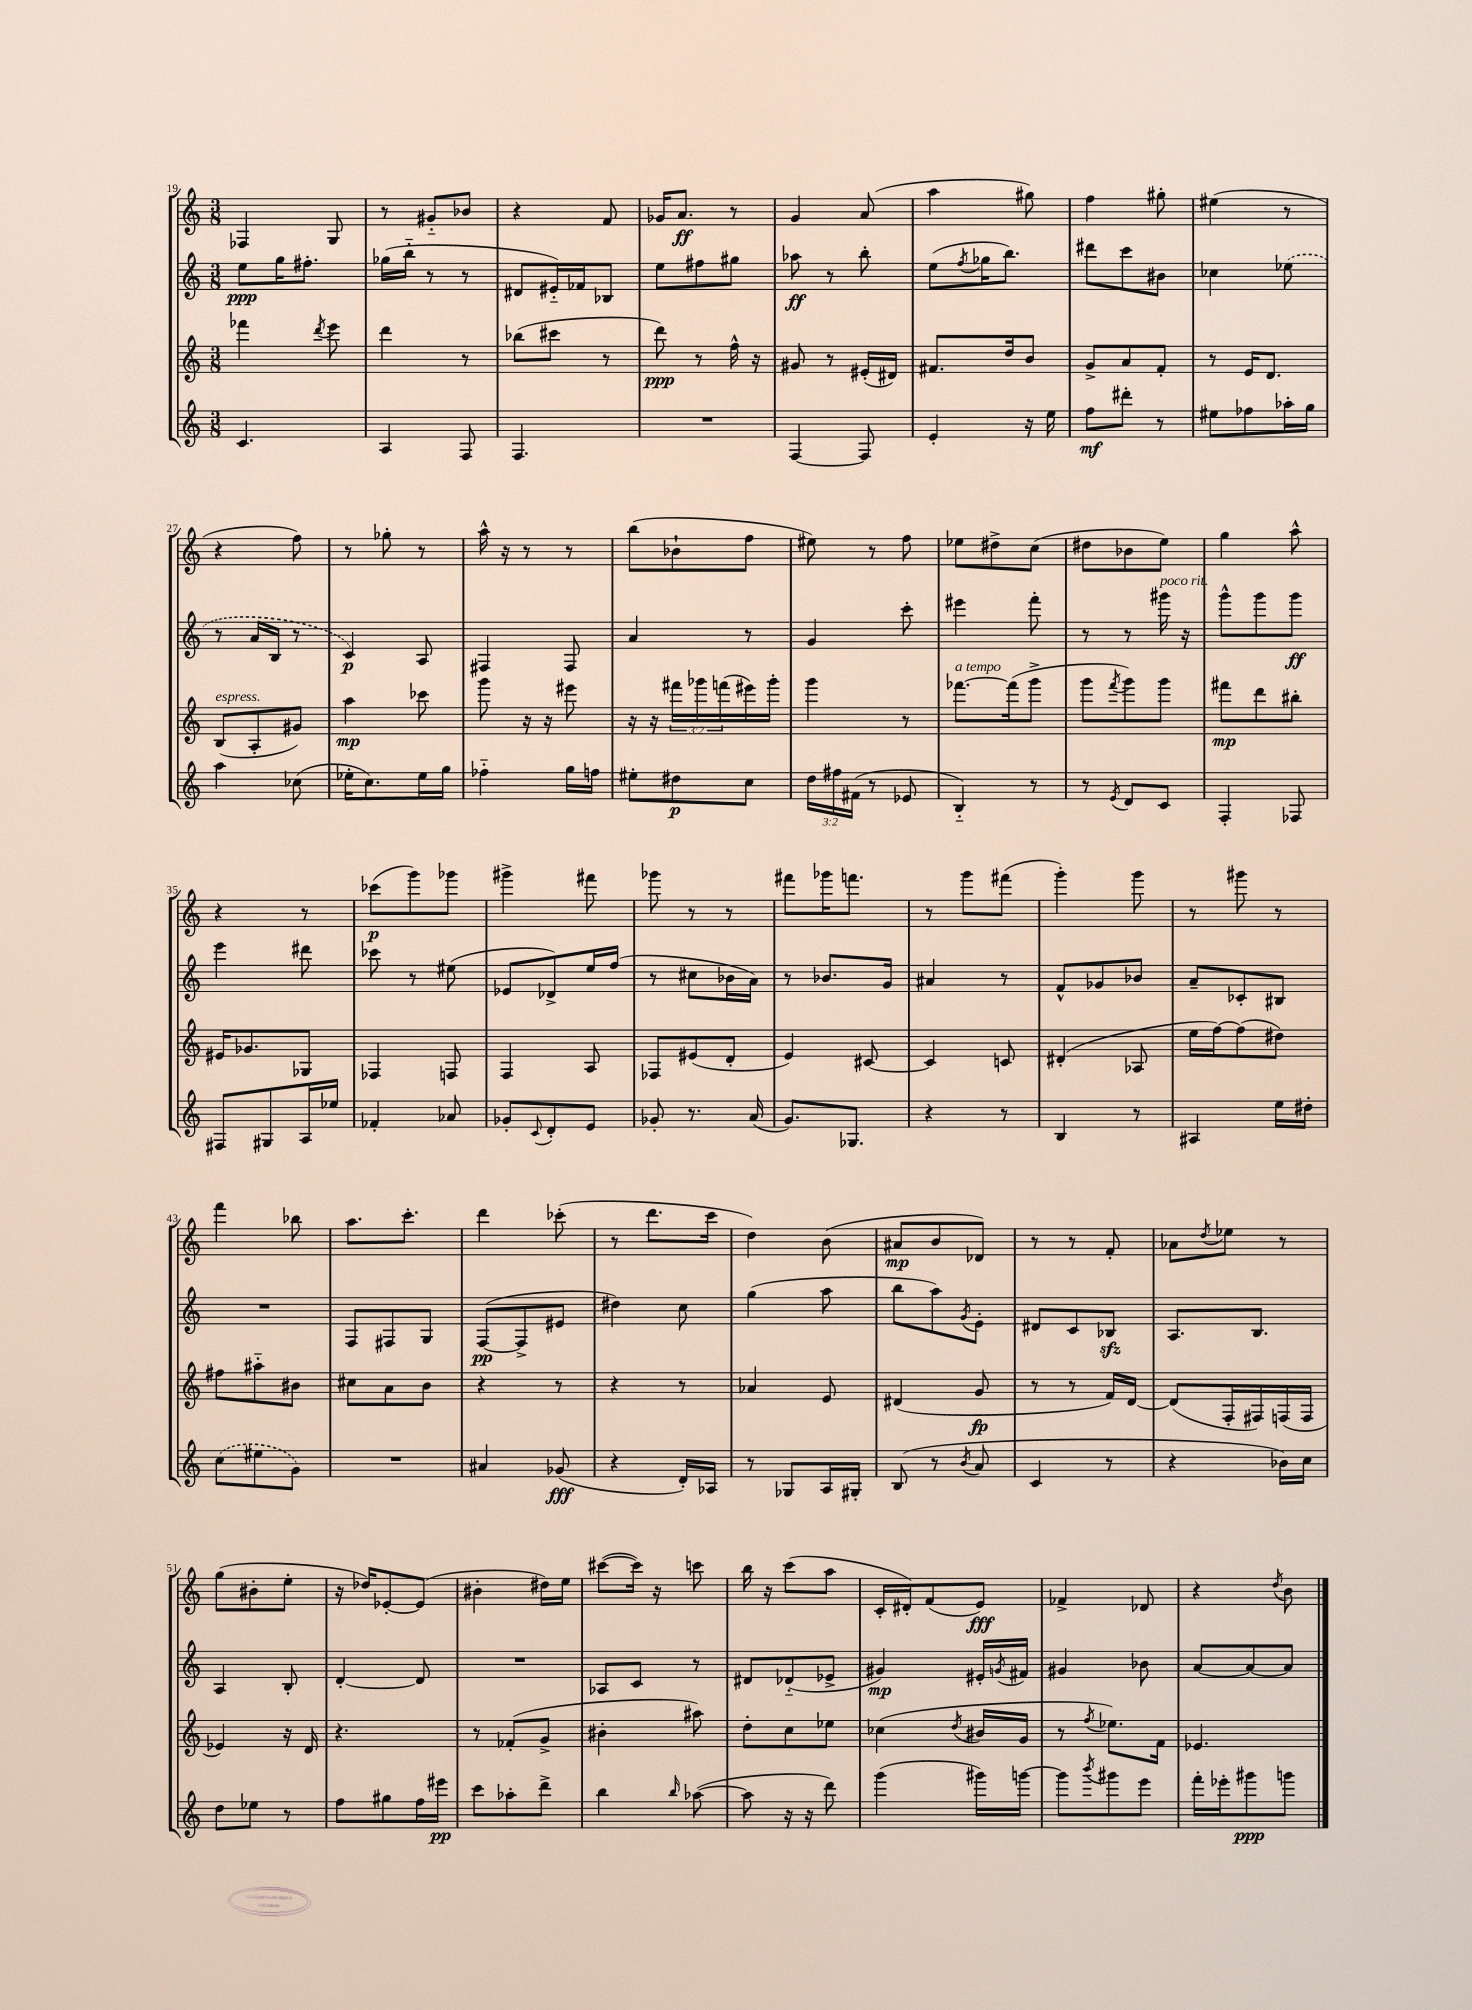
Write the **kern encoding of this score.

**kern	**dynam	**kern	**dynam	**kern	**dynam	**kern	**dynam
*part4	*part4	*part3	*part3	*part2	*part2	*part1	*part1
*staff4	*staff4	*staff3	*staff3	*staff2	*staff2	*staff1	*staff1
*clefG2	*	*clefG2	*	*clefG2	*	*clefG2	*
*k[]	*	*k[]	*	*k[]	*	*k[]	*
*M3/8	*	*M3/8	*	*M3/8	*	*M3/8	*
=19	=19	=19	=19	=19	=19	=19	=19
4.c/	.	4fff-X\	.	8ee\L	ppp	4F-X/	.
.	.	.	.	16gg\K	.	.	.
.	.	.	.	8.ff#X'\J	.	.	.
.	.	8qddd/	.	.	.	.	.
.	.	8eee\	.	.	.	8G/	.
=20	=20	=20	=20	=20	=20	=20	=20
4A/	.	4ddd\	.	(16gg-X\LL	.	8r	.
.	.	.	.	16bb\JJ	.	.	.
.	.	.	.	8r	.	8g#X/L	.
8F/	.	8r	.	8r	.	8b-X/J	.
=21	=21	=21	=21	=21	=21	=21	=21
4.F/	.	(8bb-X\L	.	8d#X/L	.	4r	.
.	.	8ccc#X\J	.	16e#X/L)	.	.	.
.	.	.	.	16f-X/J	.	.	.
.	.	8r	.	8B-X/J	.	8f/	.
=22	=22	=22	=22	=22	=22	=22	=22
4.r	.	8ddd\)	ppp	8ee\L	.	16g-X/KL	.
.	.	.	.	.	.	8.a/J	ff
.	.	8r	.	8ff#X\	.	.	.
.	.	16ff^^\	.	8gg#X\J	.	8r	.
.	.	16r	.	.	.	.	.
=23	=23	=23	=23	=23	=23	=23	=23
[4F/	.	8g#X/	.	8aa-X\	ff	4g/	.
.	.	8r	.	8r	.	.	.
8F/]	.	(16e#X'/LL	.	8bb'\	.	(8a/	.
.	.	16d#X/JJ)	.	.	.	.	.
=24	=24	=24	=24	=24	=24	=24	=24
4e'/	.	8.f#X/L	.	(8ee\L	.	4aa\	.
.	.	.	.	8qff/	.	.	.
.	.	.	.	16gg-X\K	.	.	.
.	.	16dd/k	.	8.bb\J)	.	.	.
16r	.	8b/J	.	.	.	8gg#X\)	.
16ee\	.	.	.	.	.	.	.
=25	=25	=25	=25	=25	=25	=25	=25
8ff\L	mf	8g^/L	.	8ddd#X\L	.	4ff\	.
8ddd#X'\J	.	8a/	.	8ccc\	.	.	.
8r	.	8f'/J	.	8b#X\J	.	8gg#X'\	.
=26	=26	=26	=26	=26	=26	=26	=26
8ee#X\L	.	8r	.	4cc-X\	.	(4ee#X\	.
8ff-X\	.	16e/KL	.	.	.	.	.
.	.	8.d/J	.	.	.	.	.
16aa-X'\L	.	.	.	(8ee-X\	.	8r	.
16gg\JJ	.	.	.	.	.	.	.
!!LO:LB:g=z
=27	=27	=27	=27	=27	=27	=27	=27
!	!	!LO:TX:a:i:t=espress.	!	!	!	!	!
4aa\	.	(8B/L	.	8r	.	4r	.
.	.	8A'/	.	16a/LL	.	.	.
.	.	.	.	16B/JJ	.	.	.
(8cc-X\	.	8g#X/J)	.	8r	.	8ff\)	.
=28	=28	=28	=28	=28	=28	=28	=28
16ee-X'\KL	.	4aa\	mp	4c/)	p	8r	.
8.cc\)	.	.	.	.	.	.	.
.	.	.	.	.	.	8gg-X'\	.
16ee-\L	.	8ccc-X\	.	8A/	.	8r	.
16gg\JJ	.	.	.	.	.	.	.
=29	=29	=29	=29	=29	=29	=29	=29
4ff-X\	.	8ggg\	.	4F#X/	.	16aa^^\	.
.	.	.	.	.	.	16r	.
.	.	16r	.	.	.	8r	.
.	.	16r	.	.	.	.	.
16gg\LL	.	8eee#X\	.	8F#/	.	8r	.
16ffn\JJ	.	.	.	.	.	.	.
=30	=30	=30	=30	=30	=30	=30	=30
8ee#X'\L	.	16r	.	4a/	.	(8bb\L	.
.	.	16r	.	.	.	.	.
8dd#X\	p	24fff#X\LL	.	.	.	8b-X`\	.
.	.	24ggg-X\	.	.	.	.	.
.	.	(24fffn\	.	.	.	.	.
8cc\J	.	16eee#X\)	.	8r	.	8ff\J	.
.	.	16ggg-'\JJ	.	.	.	.	.
=31	=31	=31	=31	=31	=31	=31	=31
24dd\LL	.	4ggg\	.	4g/	.	8ee#X\)	.
24ff#X\	.	.	.	.	.	.	.
(24f#X\JJ	.	.	.	.	.	.	.
8r	.	.	.	.	.	8r	.
8e-X/	.	8r	.	8ccc'\	.	8ff\	.
=32	=32	=32	=32	=32	=32	=32	=32
!	!	!LO:TX:a:i:t=a tempo	!	!	!	!	!
4B/)	.	[8.fff-X\L	.	4eee#X\	.	8ee-X\L	.
.	.	.	.	.	.	8dd#X^\	.
.	.	(16fff-\k]	.	.	.	.	.
8r	.	8ggg^\J	.	8fff'\	.	(8cc\J	.
=33	=33	=33	=33	=33	=33	=33	=33
8r	.	8ggg\L	.	8r	.	8dd#X\L	.
8qe/	.	8qfff/	.	.	.	.	.
8d/L	.	8ggg\)	.	8r	.	8b-X\	.
!	!	!	!	!LO:TX:a:i:t=poco rit.	!	!	!
8c/J	.	8ggg\J	.	16ggg#X\	.	8ee\J)	.
.	.	.	.	16r	.	.	.
=34	=34	=34	=34	=34	=34	=34	=34
4F'/	.	8fff#X\L	mp	8ggg^^\L	.	4gg\	.
.	.	8ddd\	.	8ggg\	.	.	.
8F-X/	.	8bb#X'\J	.	8ggg\J	ff	8aa^^\	.
!!LO:LB:g=z
=35	=35	=35	=35	=35	=35	=35	=35
8F#X/L	.	16e#X/KL	.	4eee\	.	4r	.
.	.	8.g-X/	.	.	.	.	.
8G#X/	.	.	.	.	.	.	.
16A/L	.	8G-X/J	.	8ddd#X\	.	8r	.
16ee-X/JJ	.	.	.	.	.	.	.
=36	=36	=36	=36	=36	=36	=36	=36
4f-X'/	.	4F-X/	.	8ccc-X\	.	(8ccc-X\L	p
.	.	.	.	8r	.	8ggg\)	.
8a-X/	.	8Fn/	.	(8ee#X\	.	8ggg-X\J	.
=37	=37	=37	=37	=37	=37	=37	=37
8g-X'/L	.	4F/	.	8e-X/L	.	4ggg#X^\	.
8qqc/	.	.	.	.	.	.	.
8d'/	.	.	.	8d-X^/)	.	.	.
8e/J	.	8A/	.	16ee/L	.	8fff#X\	.
.	.	.	.	(16ff/JJ	.	.	.
=38	=38	=38	=38	=38	=38	=38	=38
8g-X'/	.	8F-X/L	.	8r	.	8ggg-X\	.
8.r	.	(8e#X/	.	8cc#X\L	.	8r	.
.	.	8d'/J	.	16b-X\L	.	8r	.
(16a/	.	.	.	16a\JJ)	.	.	.
=39	=39	=39	=39	=39	=39	=39	=39
8.g/L)	.	4e/)	.	8r	.	8fff#X\L	.
.	.	.	.	8.b-X/L	.	16ggg-X\K	.
8.G-X/J	.	.	.	.	.	8.fffn\J	.
.	.	[8c#X/	.	.	.	.	.
.	.	.	.	16g/Jk	.	.	.
=40	=40	=40	=40	=40	=40	=40	=40
4r	.	4c#/]	.	4a#X/	.	8r	.
.	.	.	.	.	.	8ggg\L	.
8r	.	8cn/	.	8r	.	(8fff#X\J	.
=41	=41	=41	=41	=41	=41	=41	=41
4B/	.	(4d#X'/	.	8f^^/L	.	4ggg'\)	.
.	.	.	.	8g-X/	.	.	.
8r	.	8A-X/	.	8b-X/J	.	8ggg\	.
=42	=42	=42	=42	=42	=42	=42	=42
4A#X/	.	16ee\LL	.	8a~/L	.	8r	.
.	.	[16ff\J)	.	.	.	.	.
.	.	(8ff\]	.	8c-X'/	.	8ggg#X\	.
16ee\LL	.	8dd#X\J)	.	8B#X/J	.	8r	.
16dd#X'\JJ	.	.	.	.	.	.	.
!!LO:LB:g=z
=43	=43	=43	=43	=43	=43	=43	=43
(8cc\L	.	8ff#X\L	.	4.r	.	4fff\	.
8ee#X\	.	8aa#X\	.	.	.	.	.
8g\J)	.	8b#X\J	.	.	.	8bb-X\	.
=44	=44	=44	=44	=44	=44	=44	=44
4.r	.	8cc#X\L	.	8F/L	.	8.aa\L	.
.	.	8a\	.	8F#X/	.	.	.
.	.	.	.	.	.	8.ccc'\J	.
.	.	8b\J	.	8G/J	.	.	.
=45	=45	=45	=45	=45	=45	=45	=45
4a#X/	.	4r	.	([8F/L	pp	4ddd\	.
.	.	.	.	8F^/]	.	.	.
(8g-X/	fff	8r	.	8e#X/J	.	(8ccc-X'\	.
=46	=46	=46	=46	=46	=46	=46	=46
4r	.	4r	.	4dd#X\)	.	8r	.
.	.	.	.	.	.	8.ddd\L	.
16d'/LL)	.	8r	.	8cc\	.	.	.
16A-X/JJ	.	.	.	.	.	16ccc\Jk	.
=47	=47	=47	=47	=47	=47	=47	=47
8r	.	4a-X/	.	(4gg\	.	4dd\)	.
8G-X/L	.	.	.	.	.	.	.
16A/L	.	8e/	.	8aa\	.	(8b\	.
16G#X'/JJ	.	.	.	.	.	.	.
=48	=48	=48	=48	=48	=48	=48	=48
(8B/	.	(4d#X/	.	8bb\L	.	8a#X/L	mp
8r	.	.	.	8aa\)	.	8b/	.
8qb/	.	.	.	8qg/	.	.	.
8a/	.	8g/	fp	8e'\J	.	8d-X/J)	.
=49	=49	=49	=49	=49	=49	=49	=49
4c/	.	8r	.	8d#X/L	.	8r	.
.	.	8r	.	8c/	.	8r	.
8r	.	16f/LL)	.	8B-Xzz/J	.	8f'/	.
.	.	[16d/JJ	.	.	.	.	.
=50	=50	=50	=50	=50	=50	=50	=50
4r	.	(8d/L]	.	8.A/L	.	8a-X\L	.
.	.	.	.	.	.	8qdd/	.
.	.	16F'/L	.	.	.	8ee-X\J	.
.	.	16F#X/)	.	8.B/J	.	.	.
16b-X\LL)	.	(16Fn/	.	.	.	8r	.
16cc\JJ	.	16F/JJ	.	.	.	.	.
!!LO:LB:g=z
=51	=51	=51	=51	=51	=51	=51	=51
8dd\L	.	4e-X/)	.	4A/	.	(8gg\L	.
8ee-X\J	.	.	.	.	.	8b#X'\	.
8r	.	16r	.	8B'/	.	8ee'\J	.
.	.	16d/	.	.	.	.	.
=52	=52	=52	=52	=52	=52	=52	=52
8ff\L	.	4.r	.	[4d'/	.	16r	.
.	.	.	.	.	.	16dd-X/KL)	.
8gg#X\	.	.	.	.	.	[8e-X'/	.
16ff\L	.	.	.	8d/]	.	(8e-/J]	.
16eee#X\JJ	pp	.	.	.	.	.	.
=53	=53	=53	=53	=53	=53	=53	=53
8ccc\L	.	8r	.	4.r	.	4b#X'\	.
8aa-X'\	.	(8f-X'/L	.	.	.	.	.
8ddd^\J	.	8g^/J	.	.	.	16dd#X\LL)	.
.	.	.	.	.	.	16ee\JJ	.
=54	=54	=54	=54	=54	=54	=54	=54
4bb\	.	4b#X'\	.	8A-X/L	.	([8ccc#X\L	.
.	.	.	.	8c/J	.	16ccc#\Jk])	.
.	.	.	.	.	.	16r	.
16qqbb/	.	.	.	.	.	.	.
([8aa-X\	.	8aa#X\)	.	8r	.	8cccn\	.
=55	=55	=55	=55	=55	=55	=55	=55
8aa-\]	.	8dd'\L	.	8d#X/L	.	16bb\	.
.	.	.	.	.	.	16r	.
16r	.	8cc\	.	(8d-X/	.	(8ccc\L	.
16r	.	.	.	.	.	.	.
8ddd\)	.	8ee-X\J	.	8e-X^/J	.	8aa\J	.
=56	=56	=56	=56	=56	=56	=56	=56
(4ggg\	.	(4cc-X\	.	4g#X/)	mp	16c'/LL	.
.	.	.	.	.	.	16d#X'/J)	.
.	.	.	.	.	.	(8f/	.
.	.	8qdd/	.	.	.	.	.
16ggg#X\LL)	.	16b#X/LL	.	16e#X'/LL	.	8e/J)	fff
.	.	.	.	8qgn/	.	.	.
[16gggn\JJ	.	16g/JJ	.	16f#X/JJ	.	.	.
=57	=57	=57	=57	=57	=57	=57	=57
8ggg\L]	.	8r	.	4g#X/	.	4f-X^/	.
8qbbb/	.	8qff/	.	.	.	.	.
8ggg#X\	.	8.ee-X\L)	.	.	.	.	.
8eee\J	.	.	.	8b-X\	.	8d-X/	.
.	.	16f\Jk	.	.	.	.	.
=58	=58	=58	=58	=58	=58	=58	=58
16fff'\LL	.	4.e-X/	.	[8a/L	.	4r	.
16eee-X'\J	.	.	.	.	.	.	.
8ggg#X\	ppp	.	.	8a/_	.	.	.
.	.	.	.	.	.	8qdd/	.
8gggn\J	.	.	.	8a/J]	.	8b\	.
==	==	==	==	==	==	==	==
*-	*-	*-	*-	*-	*-	*-	*-
